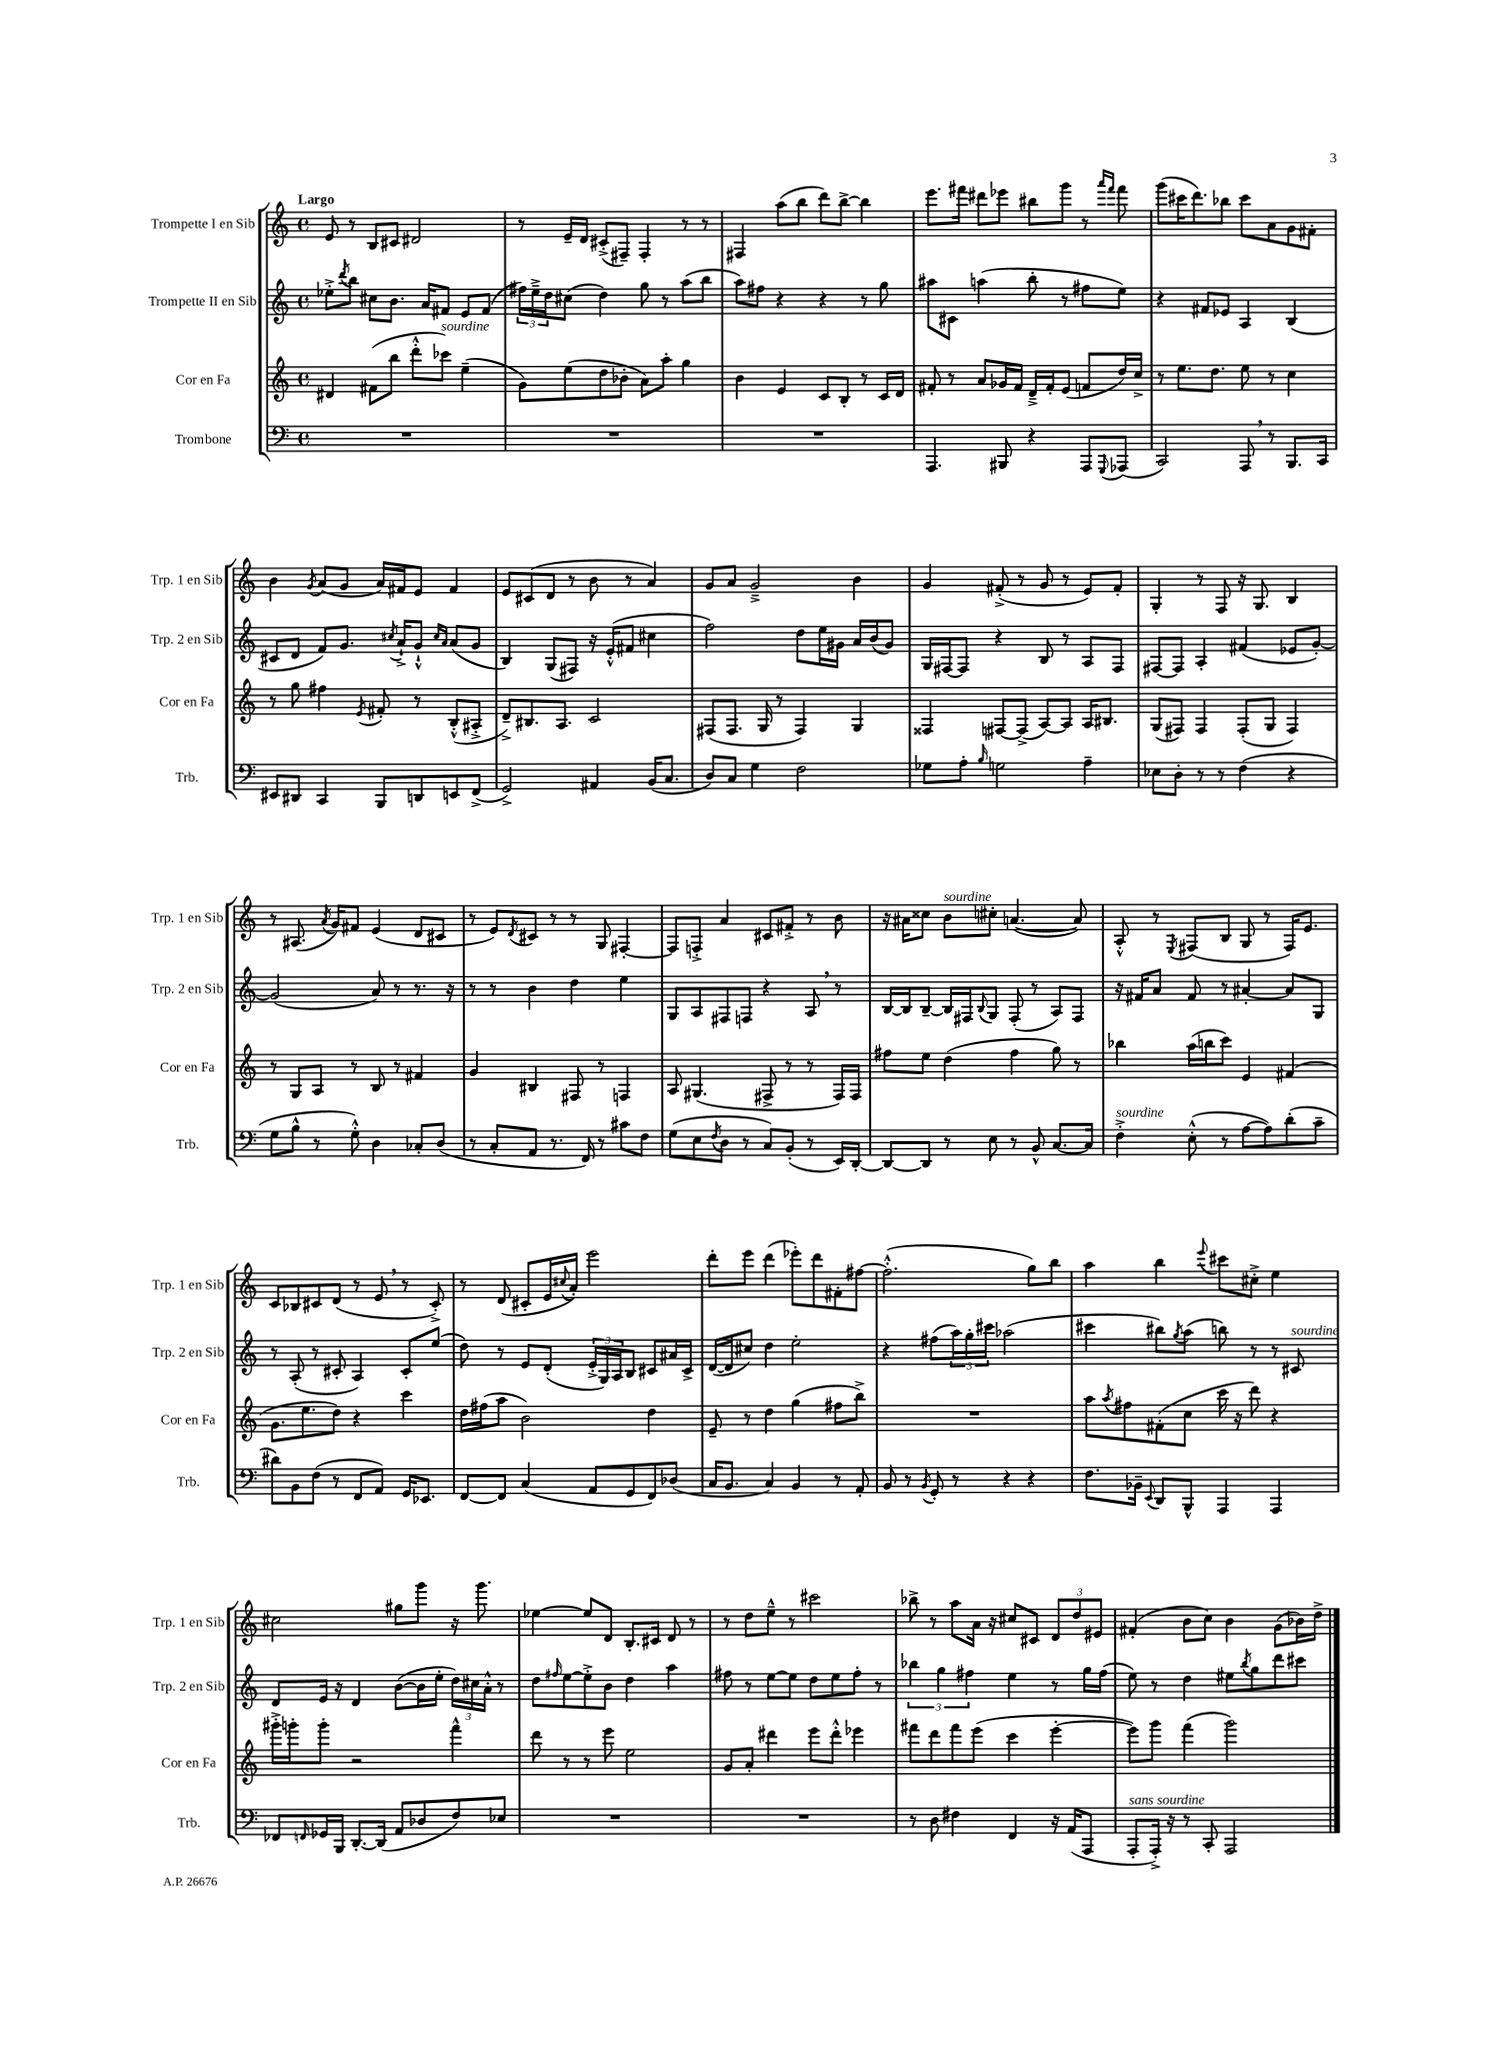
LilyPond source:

<<
\new StaffGroup <<
\new Staff = "s0" \with { instrumentName = "Trompette I en Sib" shortInstrumentName = "Trp. 1 en Sib" } {
    \clef treble \key c \major \defaultTimeSignature \time 4/4 \tempo "Largo"
    e'8 r8 b8 cis'8 dis'2 |
    r8 e'16-- d'16 cis'8-.->( fis8--) fis4-. r8 r8 |
    fis4 a''8( b''8 d'''8) b''8~-> b''4 |
    e'''8. fis'''16 dis'''8 ees'''8 bis''8 g'''8 r8 \grace { a'''16 fis'''16 } fis'''8 |
    g'''8( cis'''16 d'''8.) bes''8 cis'''8 a'8 g'8 fis'8-. |
    b'4 \acciaccatura { g'8 } a'8( g'8 a'16) fis'16 e'8 fis'4 |
    e'8 cis'8( d'8 r8 b'8 r8 a'4) |
    g'8 a'8 g'2---> b'4 |
    g'4 fis'8-.->( r8 g'8 r8 e'8) fis'8-. |
    g4-. r8 f8 r16 g8. b4 |
    r8 ais8.( \acciaccatura { a'8 } g'16) fis'8 e'4( d'8 cis'8 |
    r8 e'8) \acciaccatura { d'8 } cis'8 r8 r8 g8 fis4~-. |
    fis8 f8-.-> a'4 cis'8 fis'8-.-> r8 b'8 |
    r16 ais'16 cisis''8 b'8^\markup { \italic "sourdine" } cis''8-. a'4.~( a'8) |
    a8-.-^ r8 \acciaccatura { e8 } fis8( b8 g8 r8 fis16) e'8. |
    c'8 bes8 cis'8 d'8( r8 e'8 \breathe r8 cis'8-.->) |
    r8 d'8( cis'8-. e'16 \appoggiatura { cis''8 } a'16-.) e'''2 |
    d'''8-. e'''8 d'''4( ees'''8-.) d'''8 fis'8-. fis''8~ |
    fis''2.-.-^( g''8) b''8 |
    a''4 b''4 \appoggiatura { e'''8 } cis'''8 cis''8-.-> e''4 |
    cis''2 gis''8 g'''8 r16 g'''8. |
    ees''4~ ees''8 d'8 b8.-. cis'16 d'8 r8 |
    r8 d''8 e''8---^ r8 cis'''2 |
    bes''8-> r8 a''8 a'16 r16 cis''8 cis'8 \tuplet 3/2 { d'8 d''8 eis'8 } |
    fis'4-.( b'8 c''8) b'4 g'8( bes'16) d''16-> \bar "|." |
}
\new Staff = "s1" \with { instrumentName = "Trompette II en Sib" shortInstrumentName = "Trp. 2 en Sib" } {
    \clef treble \key c \major \defaultTimeSignature \time 4/4
    ees''8-.-> \acciaccatura { d'''8 } b''8 cis''8 b'8. a'16 fis'8 e'8 fis'8( |
    \tuplet 3/2 { fis''16) e''16---> d''16 } cis''8( d''4) g''8 r8 a''8( b''8 |
    a''8) fis''8 r4 r4 r8 g''8 |
    ais''8 cis'8 a''4( b''8-. r8 fis''8 e''8) |
    r4 fis'8 ees'8 a4 b4( |
    cis'8 d'8 f'8) g'8. \acciaccatura { cis''8 } a'16-!-> g'8-!-^ \grace { cis''16 a'16 } a'8( g'8 |
    b4) g8( fis8) r16 e'16-.-^( fis'8 cis''4 |
    f''2) d''8 e''16 gis'16 a'16 b'16( gis'8) |
    g16 fis16~ fis8 r4 b8 r8 a8 fis8 |
    fis8~ fis8 a4-. fis'4( ees'8 g'8~-.) |
    g'2( a'8) r8 r8. r16 |
    r8 r8 b'4 d''4 e''4 |
    g8 a8 fis8 f8 r4 a8 \breathe r8 |
    b16~ b16 b8~-- b16 fis16 \appoggiatura { b8 } g8 fis8-.( r8 a8) fis8 |
    r16 fis'16 a'8 fis'8 r8 ais'4~-. ais'8 g8 |
    r8 a8-.( r8 cis'8-. a4) cis'8-. e''8( |
    d''8) r8 e'8 d'8-.( \tuplet 3/2 { e'16-.-> g16) a16 } b8 cis'8 ais'16 cis'16-> |
    d'16~( d'16 cis''8) d''4 e''2-. |
    r4 fis''8( \tuplet 3/2 { a''16) g''16-. cis'''16 } aes''2( |
    cis'''4 bis''8) \acciaccatura { g''8 } a''8( b''8) r8 r8 cis'8^\markup { \italic "sourdine" } |
    d'8 e'16 r16 d'4 b'8~( b'16 e''16-. \tuplet 3/2 { d''16) cis''16 a'16-.-^ } r8 |
    d''8 \grace { fis''16 } e''8~ e''8-.-> b'8 d''4 a''4 |
    fis''8 r8 e''8~ e''8 d''8 e''8 fis''8-. r8 |
    \tuplet 3/2 { bes''4 g''4 fis''4 } e''4 r8 g''16 fis''16( |
    e''8) r8 d''4 eis''8 \acciaccatura { b''8 } g''8 d'''8 cis'''8 \bar "|." |
}
\new Staff = "s2" \with { instrumentName = "Cor en Fa" shortInstrumentName = "Cor en Fa" } {
    \clef treble \key c \major \defaultTimeSignature \time 4/4
    dis'4 fis'8( b''8 d'''8-.-^ ces'''8^\markup { \italic "sourdine" }) e''4--( |
    g'8) e''8( d''8 bes'8-. a'8) a''8-. g''4 |
    b'4 e'4 c'8 b8-. r8 c'16 d'16 |
    fis'8-. r8 a'8 ges'16 fis'16 d'16---> fis'16-. e'8( f'8 d''16) c''16-> |
    r8 e''8. d''8. e''8 r8 c''4 |
    r8 g''8 fis''4 \acciaccatura { e'8 } fis'8-. r8 b8-.-^( ais8-.-> |
    d'8--->) bis8. a8. c'2 |
    fis8( fis8. g16 r8 fis4) g4 |
    fisis4 fis8~ fis8->( a8~) a8 a16 bis8. |
    g8( fis8) fis4 fis8-.( g8 fis4) |
    r8 g8 a8 r8 b8 r8 fis'4 |
    g'4 bis4 fis8 r8 f4 |
    a8 gis4.( fis8-> r8 r8 fis16) fis16 |
    fis''8 e''8 d''4( fis''4 g''8) r8 |
    bes''4 a''16( b''16 c'''8) e'4 fis'4( |
    g'8. e''8. d''8) r4 c'''4 |
    d''16 fis''16( a''8 b'2) d''4 |
    e'8-- r8 d''4 g''4( fis''8 b''8->) |
    R1 |
    a''8 \acciaccatura { a''8 } fis''8 fis'8-.( c''8 c'''16 r16 d'''8) r4 |
    gis'''16-.-> g'''16-. g'''8-. r2 f'''4-^ |
    d'''8 r8 r8 e'''8 e''2 |
    g'8 a'8-. dis'''4 e'''8 dis'''8-.-^ ees'''4 |
    fis'''8 d'''8 fis'''8 e'''8( c'''4 e'''4~-. |
    e'''8) g'''8 f'''4( g'''2) \bar "|." |
}
\new Staff = "s3" \with { instrumentName = "Trombone" shortInstrumentName = "Trb." } {
    \clef bass \key c \major \defaultTimeSignature \time 4/4
    R1 |
    R1 |
    R1 |
    a,,4. bis,,8 r4 a,,8 \appoggiatura { g,,8 } aes,,8( |
    c,2) a,,8 \breathe r8 b,,8. c,16 |
    eis,8 dis,8 c,4 b,,8 d,8 e,8 f,8->( |
    g,2->) ais,4 b,16( c8. |
    d8) c8 g4 f2 |
    ges8 a8-. \grace { b16 } g2 a4-- |
    ees8 d8-. r8 r8 f4( r4 |
    g8 b8-^ r8 g8-.-^) d4 ces8-. d8( |
    r8 c8-. a,8 r8. f,16) r8 cis'8 f8 |
    g8( e8 \acciaccatura { f8 } d8 r8 c8) b,8-.( r8 e,16) d,16~-. |
    d,8~ d,8 r8 e8 r8 b,8-^ c8.~ c16 |
    f4-.->^\markup { \italic "sourdine" } e8-.-^( r8 a8~ a8) d'8-.( c'8-- |
    dis'8) b,8 f8( r8 f,8 a,8) g,16 ees,8. |
    f,8~ f,8 c4( a,8 g,8 f,8) des8( |
    c16 b,8. c4) b,4 r8 a,8-. |
    b,8 r8 \acciaccatura { b,8 } g,8-. r8 r4 r4 |
    f8. bes,16-- \appoggiatura { e,8 } d,8 b,,8-^ a,,4 a,,4 |
    fes,8 \grace { f,16 } ges,16 b,,16 d,8.~-. d,16( a,8 des8 f8) ees8 |
    R1 |
    R1 |
    r8 d8 fis4 f,4 r16 a,16( a,,8 |
    a,,8-.^\markup { \italic "sans sourdine" } a,,16-.->) r16 r8 c,8-. a,,2 \bar "|." |
}
>>
>>
\layout { \context { \Score \remove "Bar_number_engraver" } }
